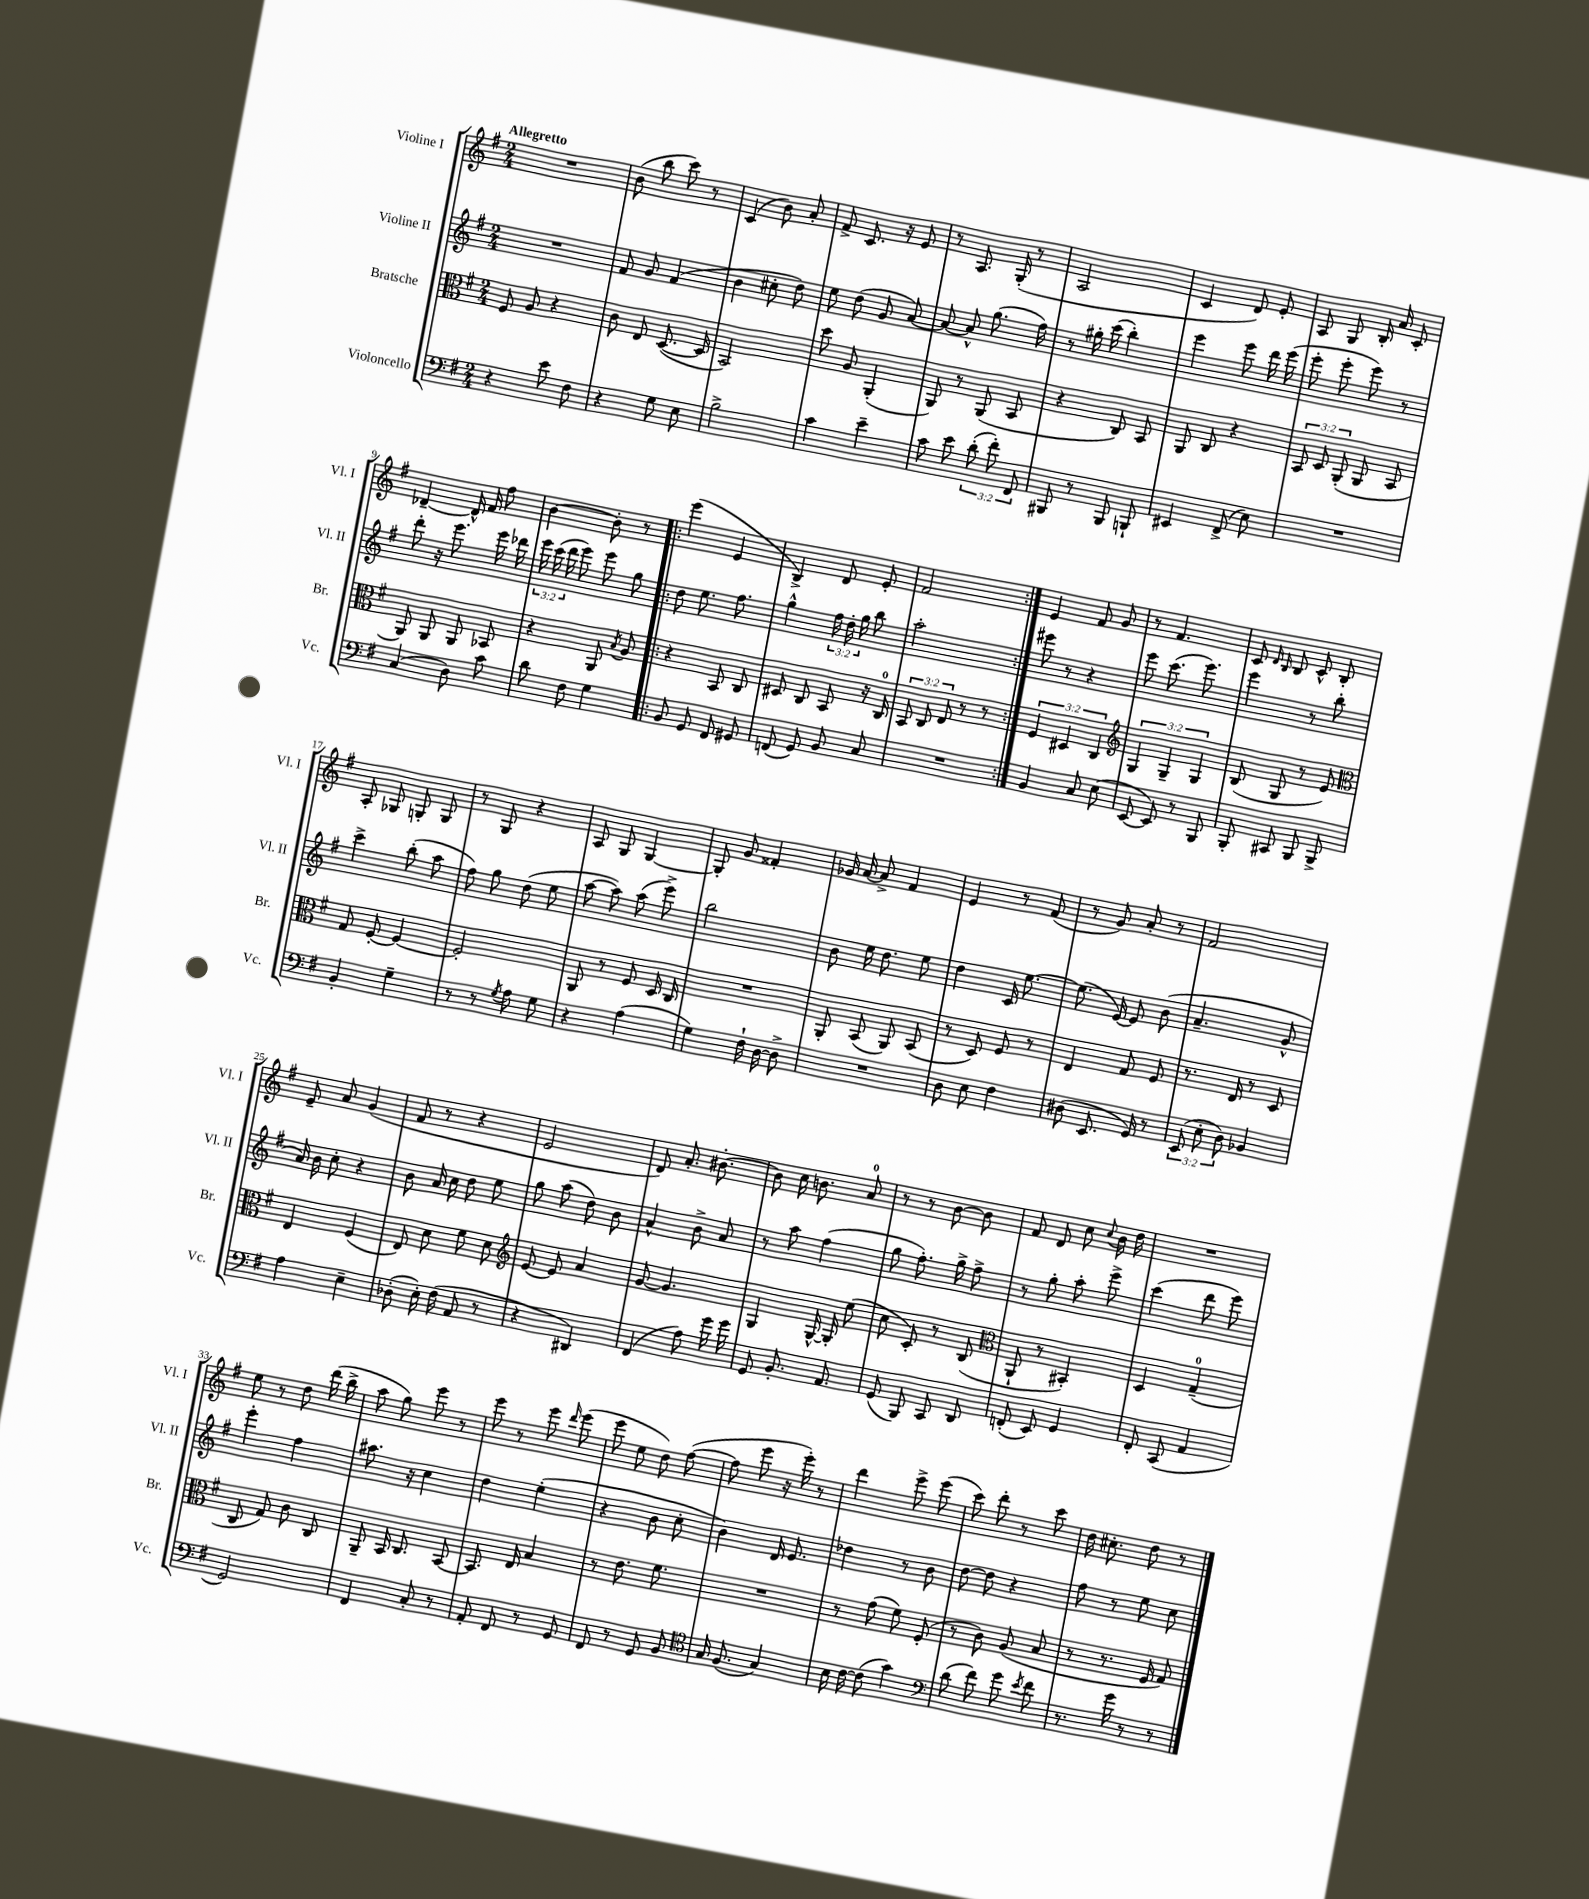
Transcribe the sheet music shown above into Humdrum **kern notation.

**kern	**kern	**kern	**kern
*part4	*part3	*part2	*part1
*staff4	*staff3	*staff2	*staff1
*I"Violoncello	*I"Bratsche	*I"Violine II	*I"Violine I
*I'Vc.	*I'Br.	*I'Vl. II	*I'Vl. I
*clefF4	*clefC3	*clefG2	*clefG2
*k[f#]	*k[f#]	*k[f#]	*k[f#]
*M2/4	*M2/4	*M2/4	*M2/4
=1	=1	=1	=1
!	!	!	!LO:TX:a:B:t=Allegretto
4r	8F#/	2r	2r
.	8A/	.	.
8e\	4r	.	.
8F#\	.	.	.
=2	=2	=2	=2
4r	8c\	8f#/	(8b\
.	8E/	8g/	8bb\
8G\	([8.D/	(4f#/	8ccc\)
8E\	.	.	8r
.	16D/]	.	.
=3	=3	=3	=3
2B^\	2BB/)	4b\	(4c/
.	.	8cc#X'\	8b\)
.	.	8dd\)	8a'/
=4	=4	=4	=4
4c\	8dd\	8ee\	8f#^/
.	8A/	(8dd\	8.c/
4e~\	(4AA'/	8g/	.
.	.	.	16r
.	.	[8a/)	8e/
=5	=5	=5	=5
8c\	8AA/)	8a/_	8r
8e\	8r	8a^^/]	8.A/
(12d'\	(8AA/	(8.gg\	.
.	.	.	(16G'/
12f#'\)	.	.	.
.	8BB/	.	8r
12FF#/	.	.	.
.	.	16ff#\)	.
=6	=6	=6	=6
8BBB#X/	4r	8r	2A/
8r	.	16gg#X'\	.
.	.	(16ccc\	.
8BBB#/	8C/)	4bb'\)	.
8BBBn`/	8BB/	.	.
=7	=7	=7	=7
4EE#X/	8AA/	4eee\	4c/
.	8C/	.	.
(8FF#^/	4r	8eee\	8d/)
8E\)	.	16ddd\	8e'/
.	.	(16eee\	.
=8	=8	=8	=8
2r	12BB/	8eee'\	8A/
.	12D/	.	.
.	.	8eee'\	8G/
.	(12AA'/	.	.
.	8AA/	8eee\)	16B'/
.	.	.	16a/
.	8BB/	8r	8c'/
!!LO:LB:g=z
=9	=9	=9	=9
(4C/	8AA/)	8ddd'\	[4d-X~/
.	8AA/	16r	.
.	.	8.eee\	.
8D\)	8AA/	.	16d-^^/]
.	.	.	16f#/
8c\	8BB-X/	16eee\	8ff#\
.	.	16ddd-X\	.
=10	=10	=10	=10
8d\	4r	24eee\	[4b\
.	.	(24ccc\	.
.	.	24ddd\	.
8F#\	.	8eee\)	.
4G\	8AA/	8eee\	8b'\]
.	8qB/	.	.
.	8A/	8gg\	8r
=11!|:	=11!|:	=11!|:	=11!|:
8BB/	4r	8dd\	(4eee\
8GG/	.	8.ee\	.
8FF#/	8BB/	.	4e/
.	.	8.ff#\	.
8GG#X/	8C/	.	.
=12	=12	=12	=12
(8FFn/	8D#X/	4gg^^\	4B^/)
8GG/)	8C/	.	.
8BB/	8BB/	24ff#\	8d/
.	.	24dd'\	.
.	.	24gg\	.
8C/	16r	8bb\	8e'/
.	16C/	.	.
=13	=13	=13	=13
2r	12BB/	2aa'\	2f#/
.	12C/	.	.
.	12E/	.	.
.	8r	.	.
.	8r	.	.
=14:|!	=14:|!	=14:|!	=14:|!
4BB/	6F#/	8eee#X\	4e/
.	.	8r	.
.	6D#X/	.	.
8C/	.	4r	8f#/
.	6C/	.	.
(8E\	.	.	8g/
=15	=15	=15	=15
*	*clefG2	*	*
[8EE/	6G/	8eee\	8r
8EE/])	.	(8.ccc\	4.f#/
.	6G~/	.	.
8r	.	.	.
.	.	8.eee\)	.
.	6G/	.	.
8BBB/	.	.	.
=16	=16	=16	=16
8BBB'/	(8B/	4eee\	8c/
.	.	.	16qqd/
.	.	.	16qqB/
8CC#X/	8G/	.	8B/
8BBB/	8r	8r	8c^^/
8BBB^/	8e/)	8bb'\	8B'/
!!LO:LB:g=z
=17	=17	=17	=17
*	*clefC3	*	*
4BB'/	8G/	4ccc^\	8A'/
.	[8F#'/	.	8G-X/
4G~\	4F#/_	(8bb'\	8Gn'/
.	.	8aa\	8G/
=18	=18	=18	=18
8r	2F#'/]	8ff#\)	8r
8r	.	8gg\	8G/
8qG/	.	.	.
8A\	.	(8dd\	4r
8G\	.	8ee\	.
=19	=19	=19	=19
4r	8AA/	[8aa\	8A/
.	8r	8aa\])	8G/
(4A\	8F#/	(8aa\	[4G/
.	16D/	8eee^\)	.
.	16C/	.	.
=20	=20	=20	=20
4G\)	2r	2bb\	8G'/]
.	.	.	8g/
16F#`\	.	.	4f##X'/
[16D\	.	.	.
8D^\]	.	.	.
=21	=21	=21	=21
2r	8AA'/	8b\	16g-X/
.	.	.	[16a/
.	(8BB/	16ee\	8a^/]
.	.	8.dd\	.
.	8AA/)	.	4f#/
.	(8BB/	8ee\	.
=22	=22	=22	=22
8D\	8r	4dd\	4e/
8E\	8D/)	.	.
4F#\	8F#/	16c/	8r
.	.	[8.ee\	.
.	8r	.	(8f#/
=23	=23	=23	=23
(8D#X\	4E/	(8.ee\]	8r
8.EE/	.	.	8g/)
.	.	[16e/)	.
.	8G/	8e/]	8a'/
16GG/)	.	.	.
8r	8F#/	(8b\	8r
=24	=24	=24	=24
(12EE/	8.r	4.a~/	2f#/
12E'\	.	.	.
12D\)	.	.	.
.	16E/	.	.
4BB-X/	8r	.	.
.	8D/	8g^^/	.
!!LO:LB:g=z
=25	=25	=25	=25
4A\	4E/	16a/)	8e~/
.	.	16b\	.
.	.	8cc'\	8a/
4E~\	(4F#/	4r	(4g/
=26	=26	=26	=26
(8D-X'\	8E/)	8b\	8f#/
16E'\)	8d\	16a/	8r
(16F#\	.	16cc\	.
8AA/	8f#\	8dd\	4r
8r	8d\	8ee\	.
=27	=27	=27	=27
*	*clefG2	*	*
4r	[8e/	8gg\	2e/
.	8e/]	(8aa\	.
4DD#X/)	4a/	8dd\)	.
.	.	8b\	.
=28	=28	=28	=28
(4FF#/	[8g/	4a^^/	8d/)
.	4.g/]	.	8.a'/
8A\)	.	8b^\	.
.	.	.	[8.b#X'\
16g\	.	8a/	.
16g\	.	.	.
=29	=29	=29	=29
8GG/	4G/	8r	8b#\]
8.BB'/	.	8aa\	16cc\
.	.	.	8.bn\
.	[16G^^/	(4ff#\	.
8.AA/	16G'/]	.	.
.	(8ee\	.	8a/
=30	=30	=30	=30
(8GG/	8cc\	8gg\	8r
8BBB/)	8c'/)	8.ff#'\)	8r
8CC/	8r	.	[8b\
.	.	16gg^\	.
8DD/	(8B/	8ff#^\	8b\]
=31	=31	=31	=31
*	*clefC3	*	*
(8FFn'/	8AA`/	8r	8f#/
8EE/)	8r	8gg'\	8d/
4GG/	4BB#X'/)	8aa'\	8cc\
.	.	.	8qqcc/
.	.	8eee^\	16b\
.	.	.	16dd\
=32	=32	=32	=32
8FF#'/	4D/	(4ccc\	2r
(8CC/	.	.	.
4AA/	(4G~/	8ddd\	.
.	.	8eee\)	.
!!LO:LB:g=z
=33	=33	=33	=33
2GG/)	8C/	4eee'\	8ee\
.	8G/)	.	8r
.	8c\	4ff#\	8dd\
.	8C/	.	(16ddd\
.	.	.	16bb^\
=34	=34	=34	=34
4FF#/	8AA~/	8.aa#X\	8aa\
.	16BB/	.	8gg\)
.	8.C/	16r	.
8C'/	.	4cc\	8eee\
8r	[8BB/	.	8r
=35	=35	=35	=35
8AA'/	8.BB/]	4dd\	8eee\
8FF#/	.	.	8r
.	16E/	.	.
8r	4B/	(4ee'\	8eee\
.	.	.	16qqddd/
8GG/	.	.	(8eee\
=36	=36	=36	=36
8FF#/	8r	4r	8eee\
8r	8.e\	.	8ee\
8GG/	.	8b\	8dd\)
.	8.f#\	.	.
8BB/	.	8cc'\	([8ff#\
=37	=37	=37	=37
*clefC4	*	*	*
16G/	2r	4b\)	8ff#\]
(8.F#/	.	.	.
.	.	.	8eee\
4G/)	.	16d/	16r
.	.	8.e/	16eee'\)
.	.	.	8r
=38	=38	=38	=38
16B\	8r	4dd-X\	4ddd\
[16c\	.	.	.
(8c\]	(8g\	.	.
4g\)	8f#\)	8r	8eee^\
.	(8F#'/	8b\	(8eee\
=39	=39	=39	=39
*clefF4	*	*	*
(8d\	8r	[8dd\	8ccc\)
8f#\)	8c\)	8dd\]	8ddd'\
8g\	(8A/	4r	8r
8qe/	.	.	.
8f#\	8B/	.	8ccc\
=40	=40	=40	=40
8.r	8r	8ff#\	16dd\
.	.	.	8.cc#X'\
.	8.r	8r	.
16g\	.	.	.
8r	.	8ee\	8dd\
.	16F#/	.	.
8r	8G/)	8cc\	8r
==	==	==	==
*-	*-	*-	*-
